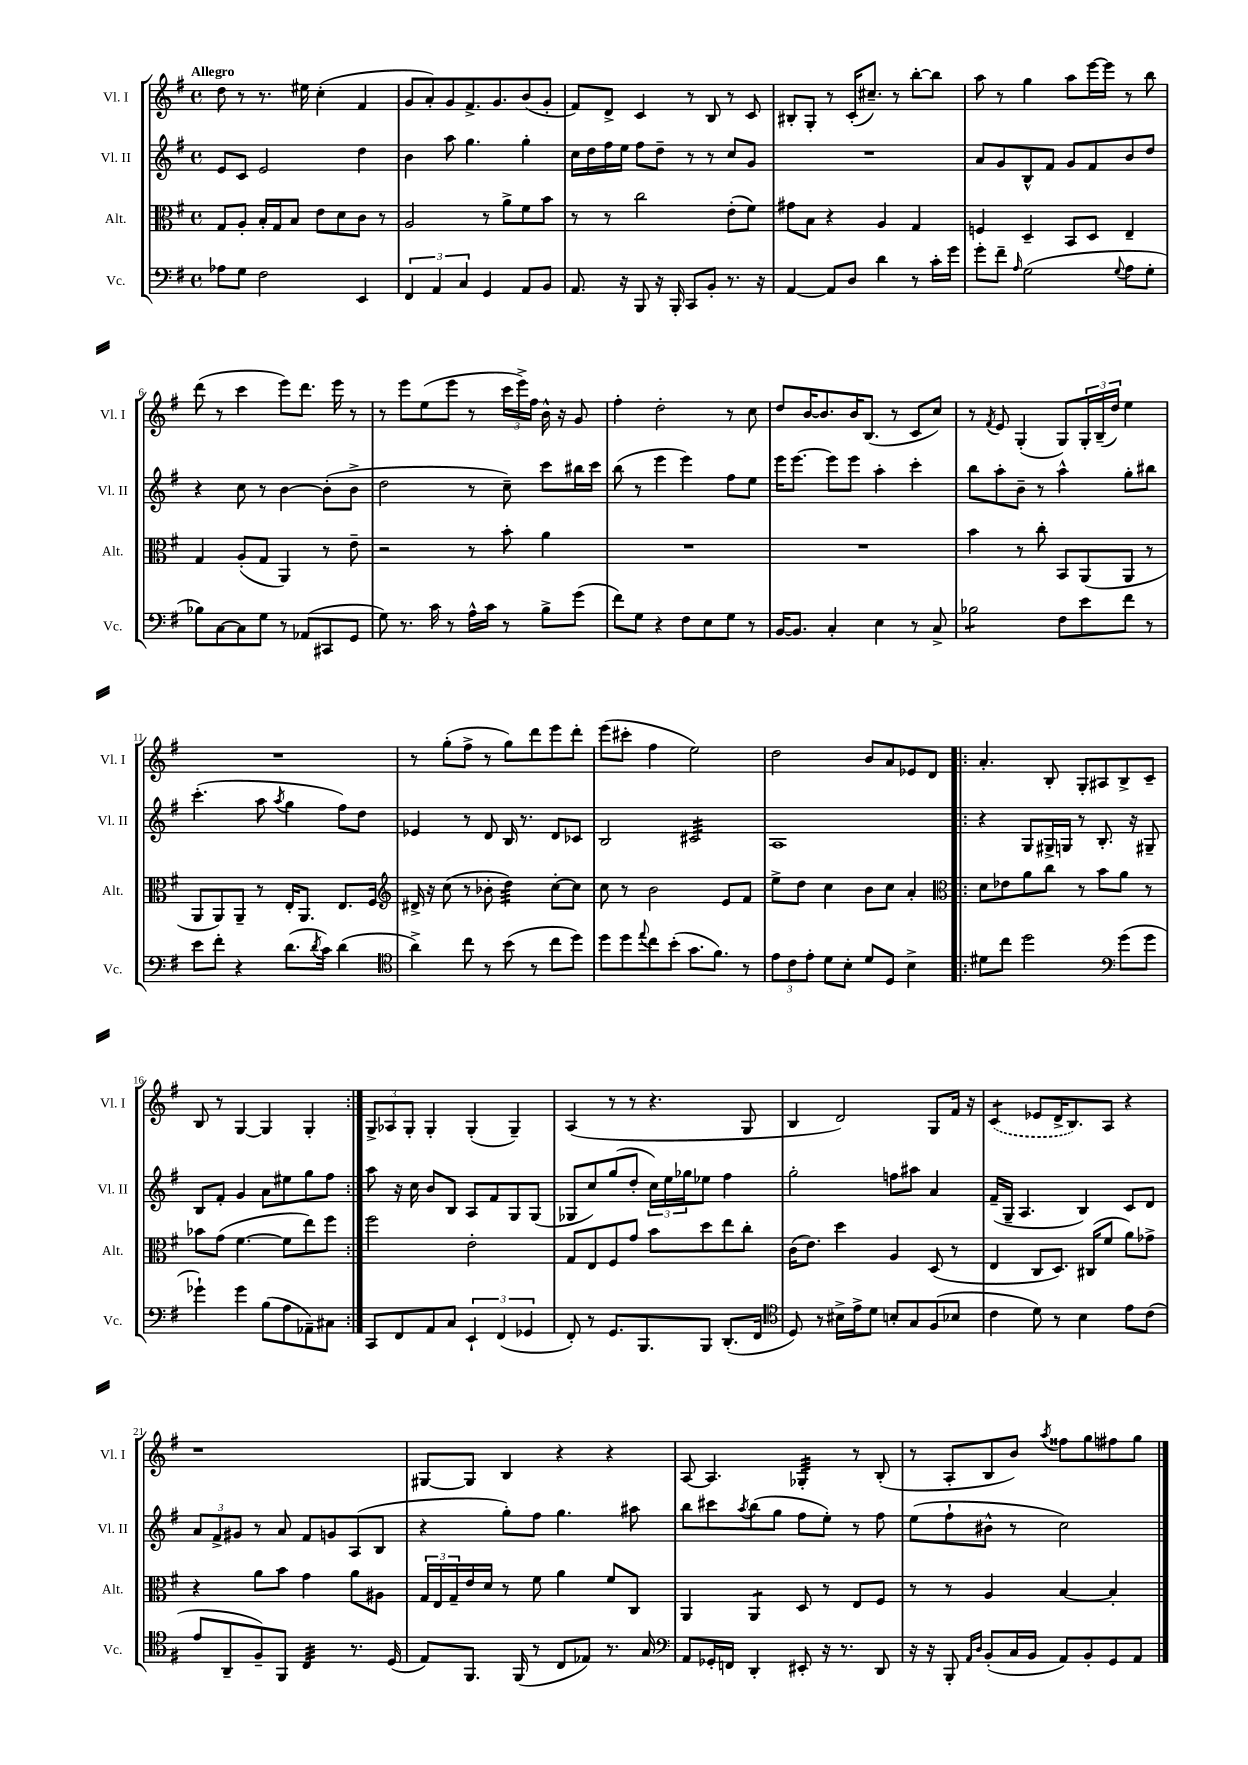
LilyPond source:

<<
\new StaffGroup <<
\new Staff = "s0" \with { instrumentName = "Vl. I" shortInstrumentName = "Vl. I" } {
    \clef treble \key g \major \defaultTimeSignature \time 4/4 \tempo "Allegro"
    d''8 r8 r8. eis''16 c''4-.( fis'4 |
    g'8 a'8-.) g'8 fis'8.-> g'8. b'8( g'8-. |
    fis'8) d'8-> c'4 r8 b8 r8 c'8 |
    bis8-. g8-. r8 c'16-.( cis''8.--) r8 b''8~-. b''8 |
    a''8 r8 g''4 a''8 e'''16~ e'''16 r8 b''8 |
    d'''8( r8 c'''4 e'''8) d'''8. e'''16 r8 |
    r8 e'''8 e''8( e'''8 r8 \tuplet 3/2 { c'''16 e'''16->) fis''16 } b'16-^ r16 g'8 |
    fis''4-. d''2-. r8 c''8 |
    d''8 b'16~ b'8. b'16 b8.( r8 c'8 c''8) |
    r8 \acciaccatura { fis'8 } e'8 g4-.( g8) \tuplet 3/2 { g16-. b16--( d''16) } e''4 |
    R1 |
    r8 g''8-.( fis''8-> r8 g''8) d'''8 e'''8 d'''8-. |
    e'''8( cis'''8-. fis''4 e''2) |
    d''2 b'8 a'8 ees'8 d'8 |
    \repeat volta 2 { a'4.-. b8-. g8-. ais8 b8-> c'8-- |
    b8 r8 g4~ g4 g4-. | }
    \tuplet 3/2 { g8-> aes8 g8-. } g4-. g4-.( g4--) |
    a4( r8 r8 r4. g8 |
    b4 d'2) g8 fis'16 r16 |
    \once \slurDashed c'4:8( ees'8 d'16-> b8.) a8 r4 |
    r1 |
    gis8~ gis8 b4 r4 r4 |
    a8~ a4. ges4:32-. r8 b8-.( |
    r8 a8-. b8 b'8) \acciaccatura { a''8 } fisis''8 g''8 fis''8 g''8 \bar "|." |
}
\new Staff = "s1" \with { instrumentName = "Vl. II" shortInstrumentName = "Vl. II" } {
    \clef treble \key g \major \defaultTimeSignature \time 4/4
    e'8 c'8 e'2 d''4 |
    b'4 a''8 g''4. g''4-. |
    c''16 d''16 fis''16 e''16 fis''8 d''8-- r8 r8 c''8 g'8 |
    R1 |
    a'8 g'8 b8-^ fis'8 g'8 fis'8 b'8 d''8 |
    r4 c''8 r8 b'4~ b'8-.( b'8-> |
    d''2 r8 c''8--) c'''8 bis''16 c'''16 |
    b''8( r8 e'''4 e'''4) fis''8 e''8 |
    e'''16 e'''8.~ e'''8 e'''8 a''4-. c'''4-. |
    b''8 a''8-. b'8-- r8 a''4-^ g''8-. bis''8 |
    c'''4.-.( a''8 \acciaccatura { a''8 } g''4 fis''8) d''8 |
    ees'4 r8 d'8 b16 r8. d'8 ces'8 |
    b2 cis'2:32 |
    a1 |
    \repeat volta 2 { r4 g8 gis16-> g16 r8 b8.-. r16 gis8-- |
    b8 fis'8-. g'4 a'8 eis''8 g''8 fis''8 | }
    a''8 r16 c''16 b'8 b8 a8 fis'8 g8 g8( |
    ges8 c''8) g''8( d''8-. \tuplet 3/2 { c''16) e''16 ges''16 } ees''8 fis''4 |
    g''2-. f''8 ais''8 a'4 |
    fis'16--( g16-- a4. b4) c'8 d'8 |
    \tuplet 3/2 { a'8 fis'8-> gis'8 } r8 a'8 fis'8 g'8 a8( b8 |
    r4 g''8-.) fis''8 g''4. ais''8 |
    b''8 cis'''8 \acciaccatura { a''8 } b''8( g''8 fis''8 e''8-.) r8 fis''8 |
    e''8( fis''8-! bis'8-^ r8 c''2) \bar "|." |
}
\new Staff = "s2" \with { instrumentName = "Alt." shortInstrumentName = "Alt." } {
    \clef alto \key g \major \defaultTimeSignature \time 4/4
    g8 a8-. b16-. g16 b8 e'8 d'8 c'8 r8 |
    a2 r8 a'8-> fis'8 b'8 |
    r8 r8 c''2 e'8-.( fis'8) |
    gis'8 b8 r4 a4 g4 |
    f4 d4-- b,8 d8 e4-- |
    g4 a8-.( g8 a,4) r8 e'8-- |
    r2 r8 b'8-. a'4 |
    R1 |
    R1 |
    b'4 r8 c''8-. b,8 a,8( a,8 r8 |
    a,8 a,8) a,8-- r8 e16-. a,8. e8. fis16 |
    \clef treble dis'16-> r16 c''8( r8 bes'8-. d''4:32) c''8~-. c''8 |
    c''8 r8 b'2 e'8 fis'8 |
    e''8-> d''8 c''4 b'8 c''8 a'4-. |
    \repeat volta 2 { \clef alto d'8 ees'8 a'8 c''8 r8 b'8 a'8 r8 |
    bes'8 g'8( fis'4.~ fis'8 e''8) fis''8 | }
    fis''2 e'2-. |
    g8 e8 fis8 g'8 b'8 d''8 e''8 c''8-. |
    c'16( e'8.) d''4 a4 d8( r8 |
    e4 c8 d8.) cis16( fis'8 a'8) ges'8-> |
    r4 a'8 b'8 g'4 a'8 ais8 |
    \tuplet 3/2 { g16 e16 g16-- } e'16 d'16 r8 fis'8 a'4 fis'8 c8 |
    a,4 a,4:8 d8 r8 e8 fis8 |
    r8 r8 a4 b4~ b4-. \bar "|." |
}
\new Staff = "s3" \with { instrumentName = "Vc." shortInstrumentName = "Vc." } {
    \clef bass \key g \major \defaultTimeSignature \time 4/4
    aes8 g8 fis2 e,4 |
    \tuplet 3/2 { fis,4 a,4 c4 } g,4 a,8 b,8 |
    a,8. r16 b,,8 r16 b,,16-. c,8 b,8-. r8. r16 |
    a,4~ a,8 d8 d'4 r8 c'16-. g'16 |
    g'8-. fis'8-- \grace { a16 } g2( \appoggiatura { g8 } a8 g8-. |
    bes8) c8~ c8 g8 r8 aes,8( cis,8 g,8 |
    g8) r8. c'16 r8 a16-^ c'16 r8 b8-> g'8( |
    fis'8) g8 r4 fis8 e8 g8 r8 |
    b,16~ b,8. c4-. e4 r8 c8-> |
    bes2:8 fis8 e'8 fis'8 r8 |
    e'8 fis'8-. r4 d'8.( \acciaccatura { d'8 } c'16) d'4( |
    \clef tenor a'4->) c''8 r8 b'8( r8 c''8 d''8) |
    d''8 d''8 \appoggiatura { e''8 } c''8 b'8-.( g'8. fis'8.) r8 |
    \tuplet 3/2 { e'8 c'8 e'8-. } d'8 b8-. d'8 d8 b4-> |
    \repeat volta 2 { dis'8 c''8 d''2 \clef bass g'8( g'8 |
    ges'4-!) ges'4 b8( a8 aes,8--) cis8 | }
    c,8 fis,8 a,8 c8 \tuplet 3/2 { e,4-! fis,4( ges,4 } |
    fis,8-.) r8 g,8. b,,8. b,,8 d,8.-.( fis,16 |
    \clef tenor d8) r8 bis16-> e'16-> d'8 b8-. g8 fis8( bes8 |
    c'4 d'8) r8 b4 e'8 c'8( |
    e'8 a,8-- fis8--) fis,8 c4:32 r8. d16( |
    e8) fis,8. fis,16( r8 c8 ees8) r8. g16 |
    \clef bass a,8 ges,16-. f,16 d,4-. eis,8-. r16 r8. d,8 |
    r16 r16 b,,8-. \grace { a,16 d16 } b,8-.( c16 b,16 a,8) b,8-. g,8 a,8 \bar "|." |
}
>>
>>
